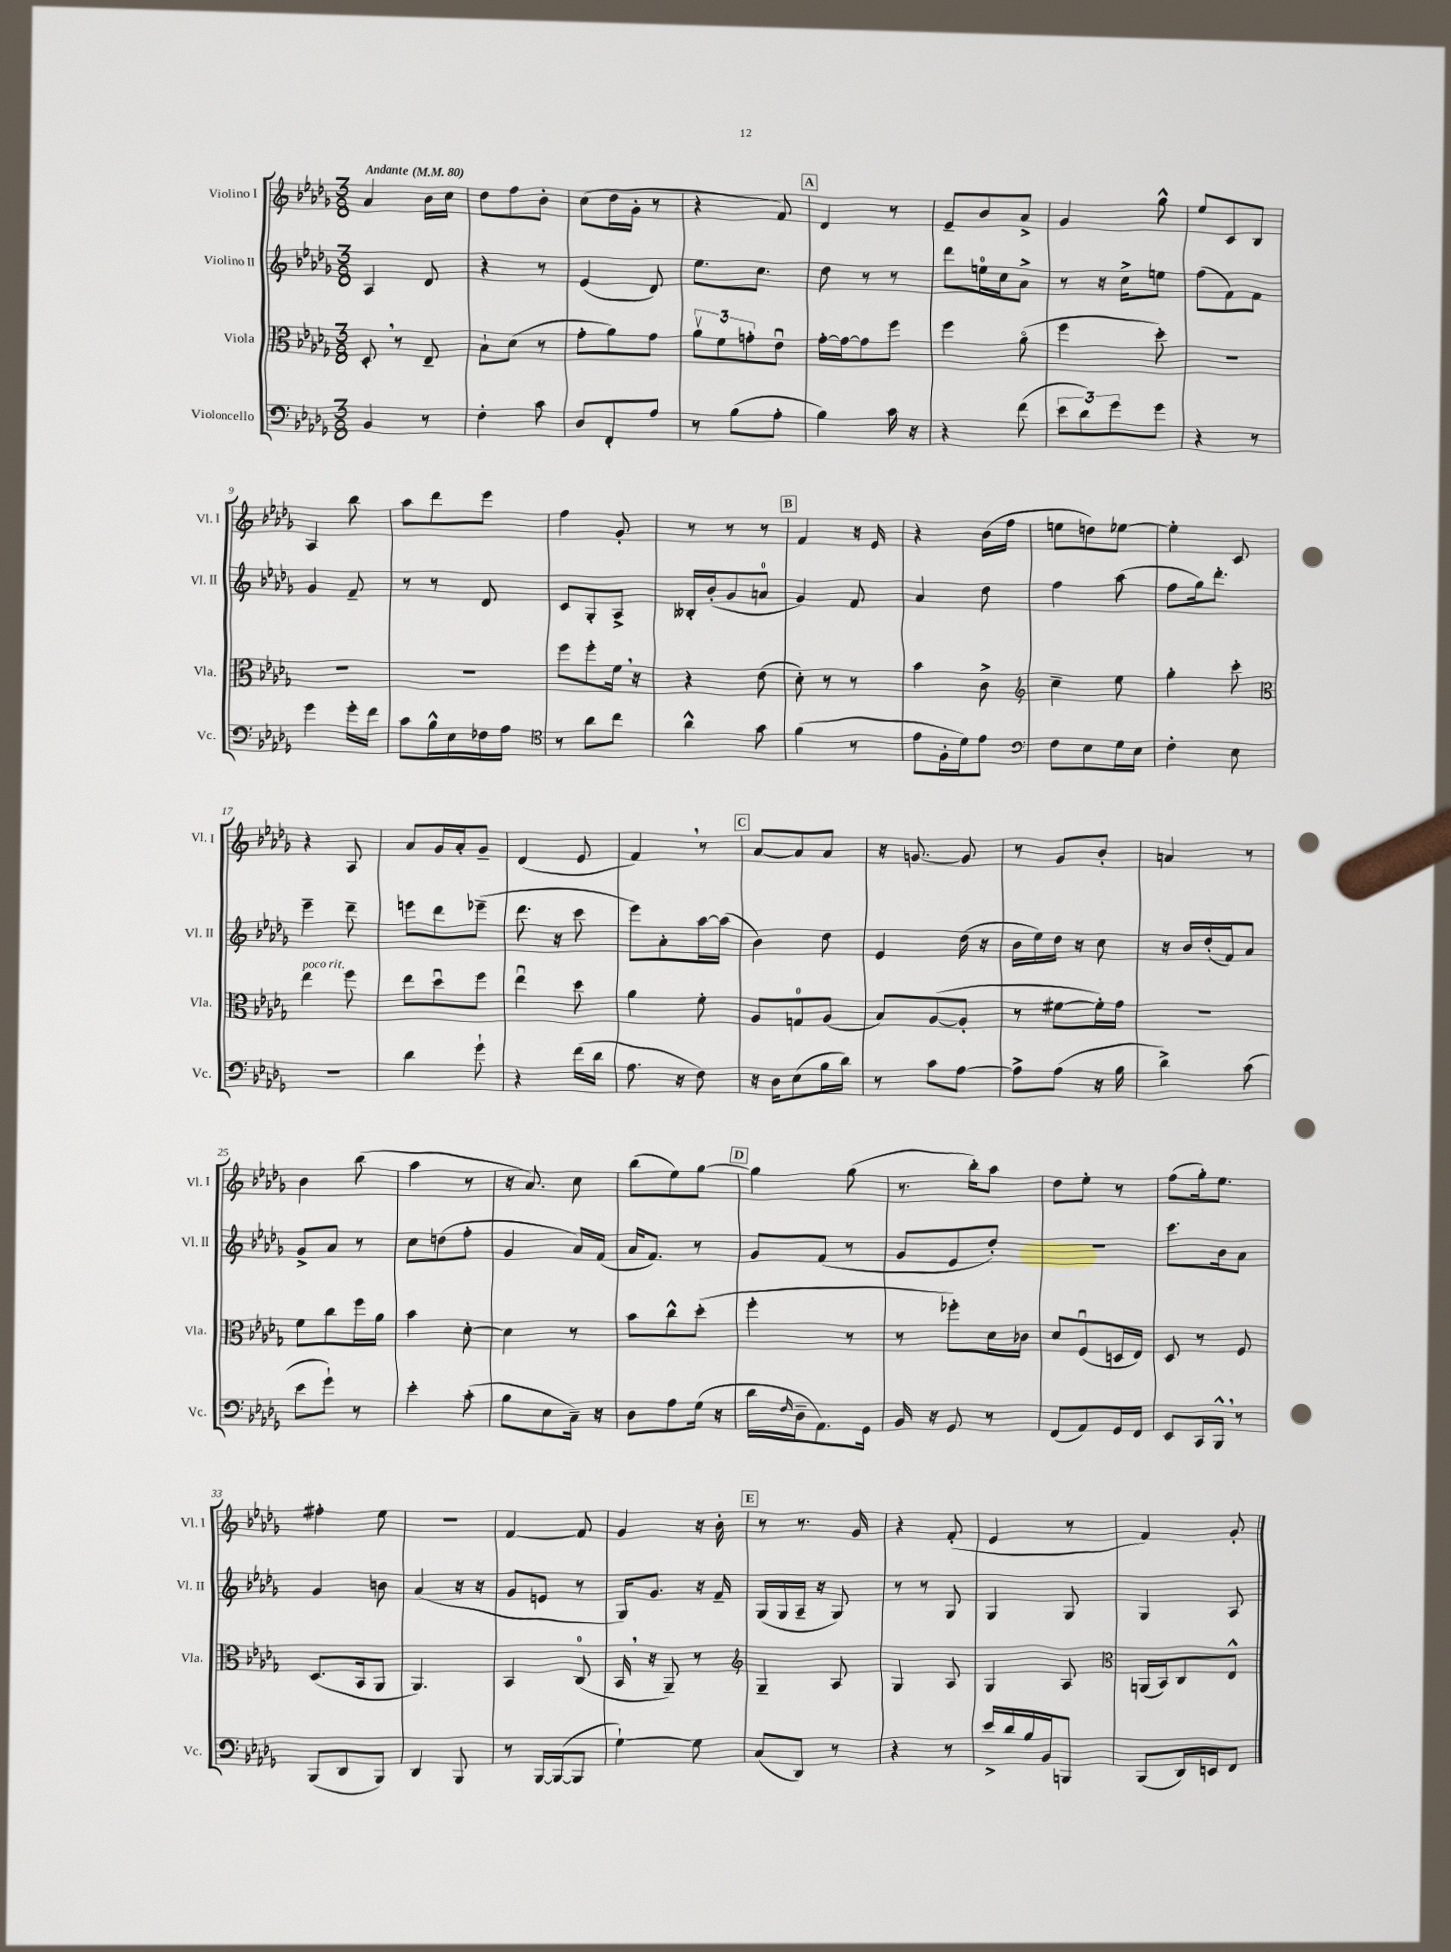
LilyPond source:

<<
\new StaffGroup <<
\new Staff = "s0" \with { instrumentName = "Violino I" shortInstrumentName = "Vl. I" } {
    \clef treble \key des \major \numericTimeSignature \time 3/8 \tempo "Andante" 4 = 80
    aes'4 bes'16 c''16 |
    des''8 f''8 bes'8-. |
    c''8( des''16 ges'16-. r8 |
    r4 f'8) |
    \mark \markup { \box "A" } des'4 r8 |
    ees'8-- bes'8 aes'8-> |
    ges'4 ges''8-^ |
    ees''8 c'8 bes8 |
    aes4 bes''8 |
    aes''8 des'''8 ees'''8 |
    f''4 ges'8-. |
    r8 r8 r8 |
    \mark \markup { \box "B" } f'4 r16 ees'16 |
    r4 bes'16( f''16 |
    e''8 d''8) ees''8~ |
    ees''4-. c'8 |
    r4 aes8 |
    aes'8 ges'16 aes'16-. ges'8-- |
    des'4( ees'8 |
    f'4) \breathe r8 |
    \mark \markup { \box "C" } aes'8~ aes'8 aes'8 |
    r16 g'8.~ g'8 |
    r8 ges'8 bes'8-. |
    a'4 r8 |
    bes'4 bes''8( |
    aes''4 r8 |
    r16 aes'8.) c''8 |
    bes''8( ees''8) ges''8~ |
    \mark \markup { \box "D" } ges''4 ges''8( |
    r8. bes''16-.) aes''8 |
    des''8 ees''8-. r8 |
    f''8( ges''16-.) ees''8. |
    fis''4-. ees''8 |
    R4. |
    f'4~ f'8 |
    ges'4 r16 bes'16-. |
    \mark \markup { \box "E" } r8 r8. ges'16 |
    r4 f'8-.( |
    ees'4 r8 |
    f'4) ges'8-. \bar "|." |
}
\new Staff = "s1" \with { instrumentName = "Violino II" shortInstrumentName = "Vl. II" } {
    \clef treble \key des \major \numericTimeSignature \time 3/8
    aes4 des'8 |
    r4 r8 |
    ees'4( des'8) |
    ees''8. c''8. |
    \mark \markup { \box "A" } des''8 r8 r8 |
    des'''8 e''16-0 c''16 aes'8-> |
    r8 r16 c''16-> e''8 |
    f''8( f'8) f'8 |
    ges'4 f'8-- |
    r8 r8 des'8 |
    c'8 ges8-. aes8-> |
    beses16-. bes'16-.( ges'8 a'8-0 |
    \mark \markup { \box "B" } ges'4) f'8 |
    aes'4 des''8 |
    f''4 aes''8( |
    f''8 ges''16) des'''8.-. |
    ees'''4-- des'''8-- |
    e'''8 des'''8 ees'''8--( |
    des'''8. r16 c'''8 |
    ees'''8) aes'8-. aes''16~ aes''16( |
    \mark \markup { \box "C" } bes'4) des''8 |
    ees'4 des''16( r16 |
    bes'16 ees''16) des''16 r16 c''8 |
    r16 bes'16 des''16-.( f'16) aes'8 |
    ges'8-> aes'8 r8 |
    c''8 d''8( f''8-. |
    ges'4 aes'16) f'16( |
    aes'16 f'8.) r8 |
    \mark \markup { \box "D" } ges'8 f'8( r8 |
    ges'8 ees'8 des''8-.) |
    R4. |
    c'''8. bes'16 aes'8 |
    ges'4 b'8 |
    aes'4( r16 r16 |
    ges'8 e'8 r8 |
    ges16) ges'8. r16 f'16-- |
    \mark \markup { \box "E" } ges16( ges16 aes16-- r16 ges8) |
    r8 r8 ges8 |
    ges4 ges8 |
    ges4 aes8 \bar "|." |
}
\new Staff = "s2" \with { instrumentName = "Viola" shortInstrumentName = "Vla." } {
    \clef alto \key des \major \numericTimeSignature \time 3/8
    des8-. \breathe r8 ees8-- |
    bes8-! des'8( r8 |
    ges'8-. aes'8) ges'8 |
    \tuplet 3/2 { aes'8\upbow f'8 g'8-. } ees'8\downbow |
    \mark \markup { \box "A" } ges'16~-. ges'16~ ges'8 f''8 |
    f''4 aes'8\flageolet( |
    f''4 des''8-.) |
    R4. |
    R4. |
    R4. |
    f''8 f''8-. f'16 \breathe r16 |
    r4 ees'8( |
    \mark \markup { \box "B" } des'8-.) r8 r8 |
    bes'4 c'8-> |
    \clef treble c''4-- ees''8 |
    ges''4-. c'''8-. |
    \clef alto ees''4^\markup { \italic "poco rit." } f''8 |
    ees''8 des''8\downbow f''8 |
    ees''4\downbow des''8 |
    aes'4 f'8-. |
    \mark \markup { \box "C" } aes8 g8-0 aes8( |
    bes8) aes8~( aes8-. |
    r8 fis'8~ fis'16-.) ges'16 |
    R4. |
    f'8 c''8 f''16 aes'16 |
    bes'4 des'8~-. |
    des'4 r8 |
    bes'8 c''8-^ des''8-.( |
    \mark \markup { \box "D" } f''4-. r8 |
    r8 fes''8-.) des'16 ces'16 |
    des'8 f8\downbow( d16 ees16) |
    des8 r8 f8 |
    des8.( bes,16 aes,8 |
    aes,4.) |
    bes,4 c8-0( |
    bes,16 \breathe r16 aes,8--) r8 |
    \mark \markup { \box "E" } \clef treble ges4-- aes8 |
    ges4 aes8 |
    ges4 aes8 |
    \clef alto a,16( bes,16) c8 ees8-^ \bar "|." |
}
\new Staff = "s3" \with { instrumentName = "Violoncello" shortInstrumentName = "Vc." } {
    \clef bass \key des \major \numericTimeSignature \time 3/8
    bes,4 r8 |
    f4-. c'8 |
    des8 f,8-. aes8 |
    r8 bes8( aes8-. |
    \mark \markup { \box "A" } bes4) c'16 r16 |
    r4 f'8( |
    \tuplet 3/2 { ees'8 des'8) ges'8 } ges'8 |
    r4 r8 |
    ges'4 ges'16-. f'16 |
    c'8 bes16-^ ees16 fes16 aes16 |
    \clef tenor r8 aes'8 c''8 |
    aes'4-^ ges'8 |
    \mark \markup { \box "B" } f'4( r8 |
    ees'8 f16-. des'16) ees'8 |
    \clef bass f8 ees8 ges16 ees16 |
    f4-. ees8 |
    R4. |
    des'4 ges'8-! |
    r4 f'16( des'16 |
    aes8. r16 f8) |
    \mark \markup { \box "C" } r16 des16 ees8( bes16 des'16) |
    r8 c'8 aes8~ |
    aes8-> aes8( r16 bes16 |
    des'4->) c'8( |
    ees'8 ges'8-!) r8 |
    ees'4-. c'8-.( |
    bes8 ees8 c16--) r16 |
    des8 aes8 ges16( r16 |
    \mark \markup { \box "D" } des'16 \grace { f16 } des16-- aes,8.) ges,16 |
    bes,16 r16 ges,8 r8 |
    f,8( aes,8) ges,16 f,16 |
    ees,8 c,16 bes,,16-^ \breathe r8 |
    bes,,8( des,8 bes,,8) |
    des,4 bes,,8 |
    r8 bes,,16~ bes,,16~( bes,,8 |
    ges4~-!) ges8 |
    \mark \markup { \box "E" } c8( des,8) r8 |
    r4 r8 |
    ees'16-> des'16 bes16 bes,16 b,,8 |
    bes,,8( des,16) e,16 f,8 \bar "|." |
}
>>
>>
